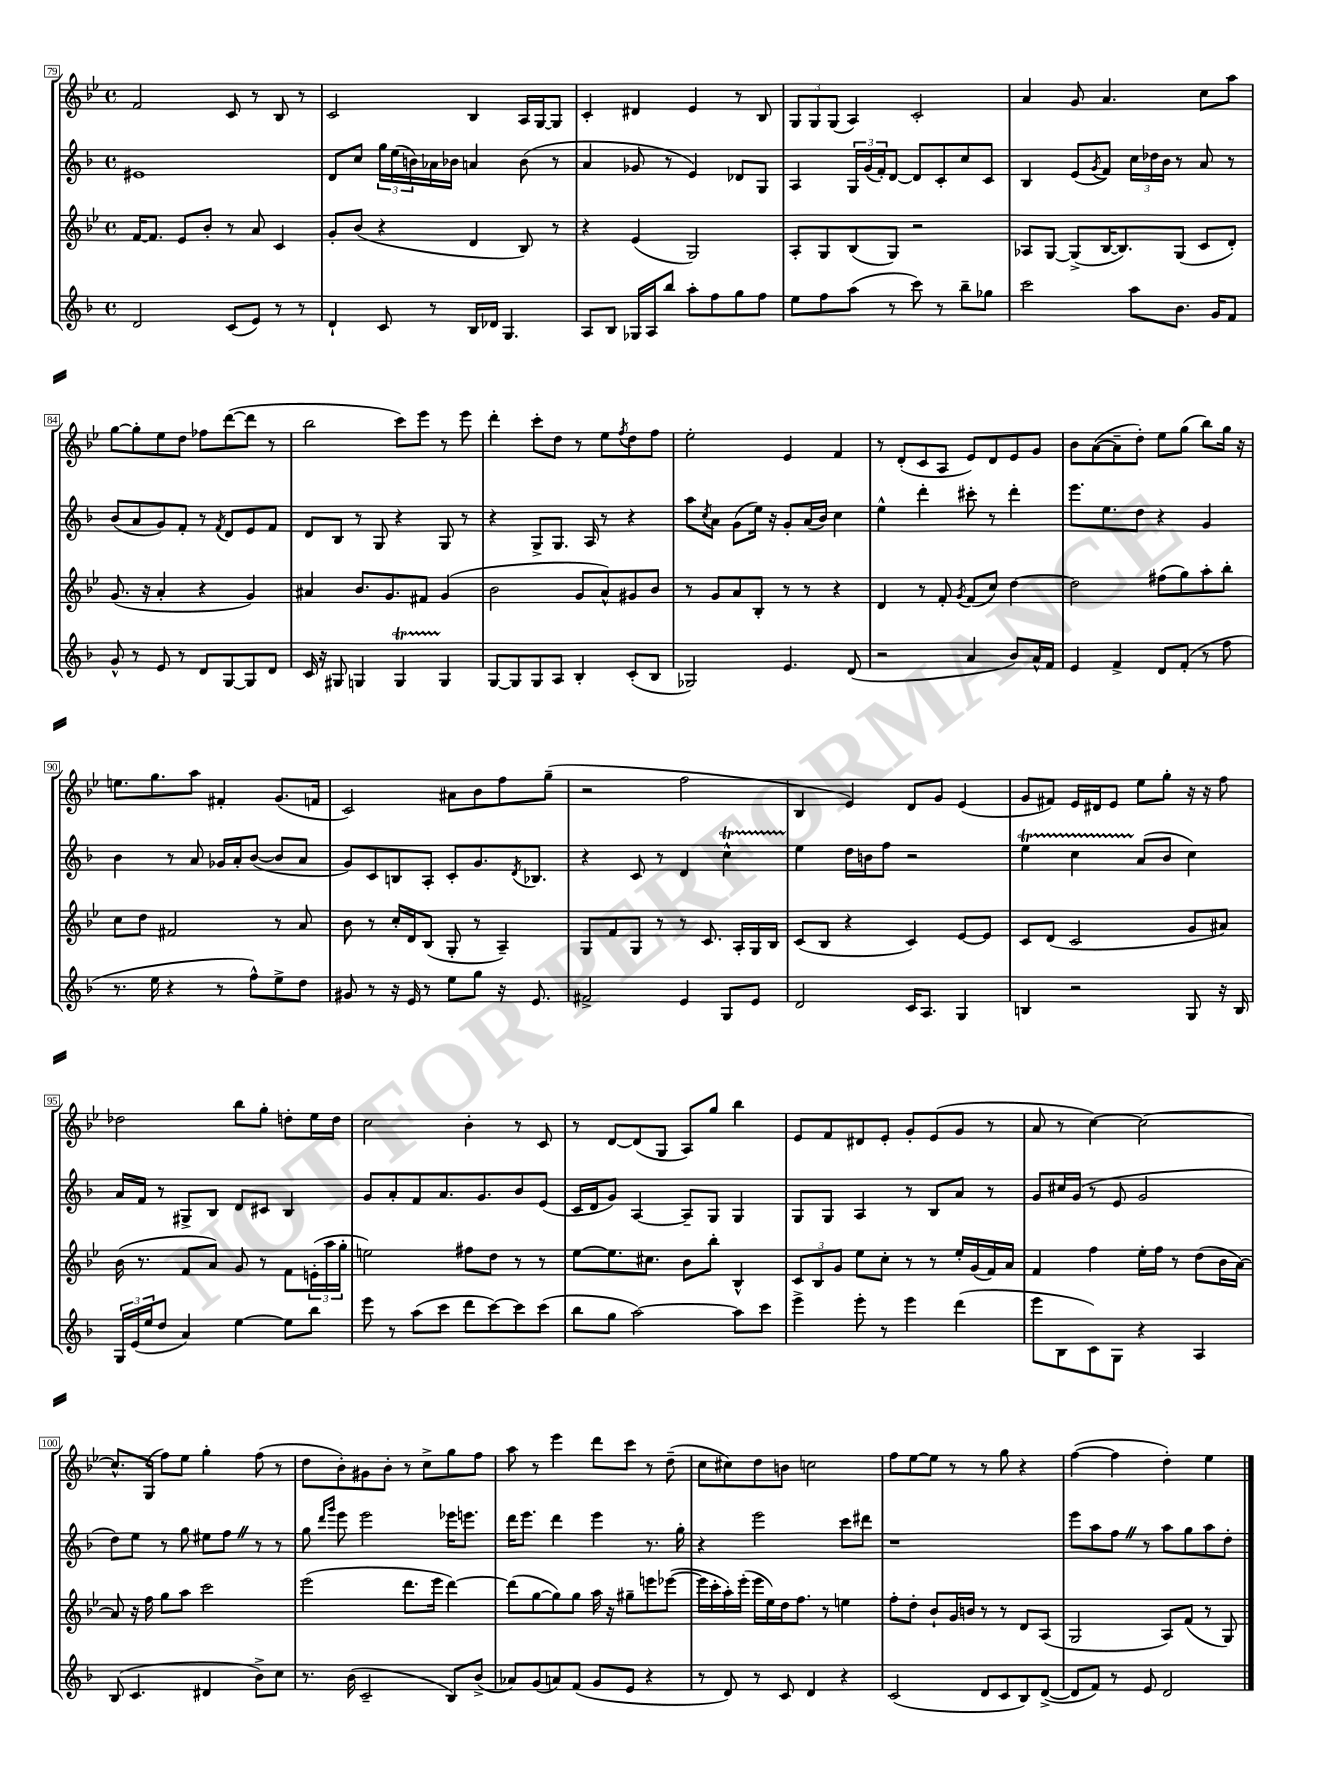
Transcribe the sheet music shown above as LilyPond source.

<<
\new StaffGroup <<
\new Staff = "s0" {
    \clef treble \key bes \major \defaultTimeSignature \time 4/4
    f'2 c'8 r8 bes8 r8 |
    c'2 bes4 a16 g16~ g8 |
    c'4-. dis'4 ees'4 r8 bes8 |
    \tuplet 3/2 { g8 g8 g8( } a4) c'2-. |
    a'4 g'8 a'4. c''8 a''8 |
    g''8~ g''8-. ees''8 d''8 fes''8 d'''8~( d'''8 r8 |
    bes''2 c'''8) ees'''8 r8 ees'''8 |
    d'''4-. c'''8-. d''8 r8 ees''8 \acciaccatura { f''8 } d''8 f''8 |
    ees''2-. ees'4 f'4 |
    r8 d'8-.( c'8 a8 ees'8) d'8 ees'8 g'8 |
    bes'8 a'8~( a'8-- d''8-.) ees''8 g''8( bes''8) g''16 r16 |
    e''8. g''8. a''8 fis'4-. g'8.( f'16 |
    c'2) ais'8 bes'8 f''8 g''8--( |
    r2 f''2 |
    bes4 ees'4) d'8 g'8 ees'4( |
    g'8 fis'8) ees'16 dis'16 ees'8 ees''8 g''8-. r16 r16 f''8 |
    des''2 bes''8 g''8-. d''8-. ees''16 d''16 |
    c''2 bes'4-. r8 c'8 |
    r8 d'8~ d'8( g8 a8) g''8 bes''4 |
    ees'8 f'8 dis'8 ees'8-. g'8-. ees'8( g'8 r8 |
    a'8 r8 c''4~) c''2~ |
    c''8.-^ g16( f''8) ees''8 g''4-. f''8( r8 |
    d''8 bes'8-.) gis'8 bes'8-. r8 c''8-> g''8 f''8 |
    a''8 r8 ees'''4 d'''8 c'''8 r8 d''8--( |
    c''8 cis''8) d''8 b'8 c''2 |
    f''8 ees''8~ ees''8 r8 r8 g''8 r4 |
    f''4~( f''4 d''4-.) ees''4 \bar "|." |
}
\new Staff = "s1" {
    \clef treble \key f \major \defaultTimeSignature \time 4/4
    eis'1 |
    d'8 c''8 \tuplet 3/2 { g''16 e''16( b'16) } aes'16 bes'16 a'4 bes'8( r8 |
    a'4 ges'8 r8 e'4) des'8 g8 |
    a4 \tuplet 3/2 { g16 g'16( f'16-.) } d'8~ d'8 c'8-. c''8 c'8 |
    bes4 e'8( \acciaccatura { g'8 } f'8) \tuplet 3/2 { c''16 des''16 bes'16 } r8 a'8 r8 |
    bes'8( a'8 g'8) f'8-. r8 \acciaccatura { f'8 } d'8 e'8 f'8 |
    d'8 bes8 r8 g8 r4 g8 r8 |
    r4 g8-> g8. a16 r8 r4 |
    a''8 \acciaccatura { c''8 } a'8 g'8( e''16) r16 g'8-. a'16( bes'16) c''4 |
    e''4-^ d'''4-. cis'''8-. r8 d'''4-. |
    e'''8. e''8. d''8 r4 g'4 |
    bes'4 r8 a'8 ges'16 a'16-. bes'8~( bes'8 a'8 |
    g'8) c'8 b8 a8-. c'8-. g'8. \acciaccatura { d'8 } bes8. |
    r4 c'8 r8 d'4 c''4-^\startTrillSpan |
    e''4\stopTrillSpan d''16 b'16 f''8 r2 |
    e''4\startTrillSpan c''4 a'8\stopTrillSpan( bes'8 c''4) |
    a'16 f'16 r8 gis8-> bes8 d'8 cis'8 bes4 |
    g'8 a'8-. f'8 a'8. g'8. bes'8 e'8( |
    c'16 d'16 g'8) a4~ a8-- g8 g4 |
    g8 g8 a4 r8 bes8 a'8 r8 |
    g'8 cis''16 g'16( r8 e'8 g'2 |
    d''8) e''8 r8 g''8 eis''8 f''8 \once \override BreathingSign.text = \markup { \musicglyph "scripts.caesura.straight" } \breathe r8 r8 |
    g''8 \grace { d'''16 g'''16 } e'''8 e'''2 ees'''16 e'''8. |
    d'''16 e'''8. d'''4 e'''4 r8. g''16-. |
    r4 e'''2 c'''8 dis'''8 |
    r1 |
    e'''8 a''8 f''8 \once \override BreathingSign.text = \markup { \musicglyph "scripts.caesura.straight" } \breathe r8 a''8 g''8 a''8 d''8-. \bar "|." |
}
\new Staff = "s2" {
    \clef treble \key bes \major \defaultTimeSignature \time 4/4
    f'16~ f'8. ees'8 bes'8-. r8 a'8 c'4 |
    g'8-. bes'8( r4 d'4 bes8) r8 |
    r4 ees'4( g2) |
    a8-. g8 bes8( g8) r2 |
    aes8 g8~ g8->( bes16~ bes8.) g8( c'8 d'8-.) |
    g'8.( r16 a'4-. r4 g'4) |
    ais'4 bes'8. g'8. fis'8 g'4( |
    bes'2 g'8 a'8-^) gis'8 bes'8 |
    r8 g'8 a'8 bes8-. r8 r8 r4 |
    d'4 r8 f'8-. \acciaccatura { g'8 } f'8( c''8) d''4~ |
    d''2 fis''8( g''8) a''8-. bes''8-. |
    c''8 d''8 fis'2 r8 a'8 |
    bes'8 r8 c''16-. d'16 bes8( g8-. r8 a4--) |
    g8 f'8 g8 r8 r8 c'8. a16-. g16 bes16 |
    c'8( bes8 r4 c'4) ees'8~ ees'8 |
    c'8 d'8( c'2 g'8 ais'8) |
    bes'16( r8. f'8 a'8) g'8 r8 f'8 \tuplet 3/2 { e'16-.( a''16 g''16-. } |
    e''2) fis''8 d''8 r8 r8 |
    ees''8~ ees''8. cis''8. bes'8 bes''8-. bes4-^ |
    \tuplet 3/2 { c'8 bes8 g'8 } ees''8 c''8-. r8 r8 ees''16-. g'16( f'16) a'16 |
    f'4 f''4 ees''16-. f''16 r8 d''8( bes'16 a'16~) |
    a'8 r16 f''16 g''8 a''8 c'''2 |
    ees'''2( d'''8. ees'''16 d'''4~) |
    d'''8( g''8~ g''8) g''8 a''16 r16 gis''8-- e'''8 ees'''8~( |
    ees'''16 c'''16-. a''16-.) ees'''16-.( ees'''16 ees''16) d''16 f''8. r8 e''4 |
    f''8-. d''8-. bes'8-! g'16 b'16 r8 r8 d'8 a8( |
    g2 a8) f'8( r8 g8) \bar "|." |
}
\new Staff = "s3" {
    \clef treble \key f \major \defaultTimeSignature \time 4/4
    d'2 c'8( e'8) r8 r8 |
    d'4-! c'8 r8 bes16 des'16 g4. |
    a8 bes8 ges16 a16 bes''8 a''8-. f''8 g''8 f''8 |
    e''8 f''8 a''8( r8 c'''8) r8 bes''8-- ges''8 |
    c'''2 a''8 bes'8. g'16 f'8 |
    g'8-^ r8 e'8 r8 d'8 g8~ g8 d'8 |
    c'16 r16 gis8 g4 g4\startTrillSpan g4\stopTrillSpan |
    g8~ g8 g8 a8 bes4-. c'8-.( bes8 |
    ges2) e'4. d'8( |
    r2 a'4 bes'8) a'16-^ f'16 |
    e'4 f'4-> d'8 f'8-.( r8 f''8 |
    r8. e''16 r4 r8 f''8-^) e''8-> d''8 |
    gis'8 r8 r16 e'16 r8 e''8 g''8 r16 e'8. |
    fis'2-> e'4 g8 e'8 |
    d'2 c'16 a8. g4 |
    b4 r2 g8 r16 b16 |
    \tuplet 3/2 { g16 e'16( e''16 } d''8 a'4) e''4~ e''8 bes''8 |
    e'''8 r8 a''8( c'''8 d'''8 c'''8~) c'''8 c'''8( |
    bes''8 g''8 a''2~) a''8 c'''8 |
    e'''4-> e'''8-. r8 e'''4 d'''4( |
    e'''8 bes8 c'8) g8 r4 a4 |
    bes8( c'4. dis'4 bes'8->) c''8 |
    r8. bes'16( c'2-- bes8) bes'8->( |
    aes'8) g'8( a'8) f'8( g'8 e'8 r4 |
    r8 d'8) r8 c'8 d'4 r4 |
    c'2( d'8 c'8 bes8) d'8~->( |
    d'8 f'8) r8 e'8 d'2 \bar "|." |
}
>>
>>
\layout { \context { \Score currentBarNumber = #79 \override BarNumber.stencil = #(make-stencil-boxer 0.1 0.3 ly:text-interface::print) } }
